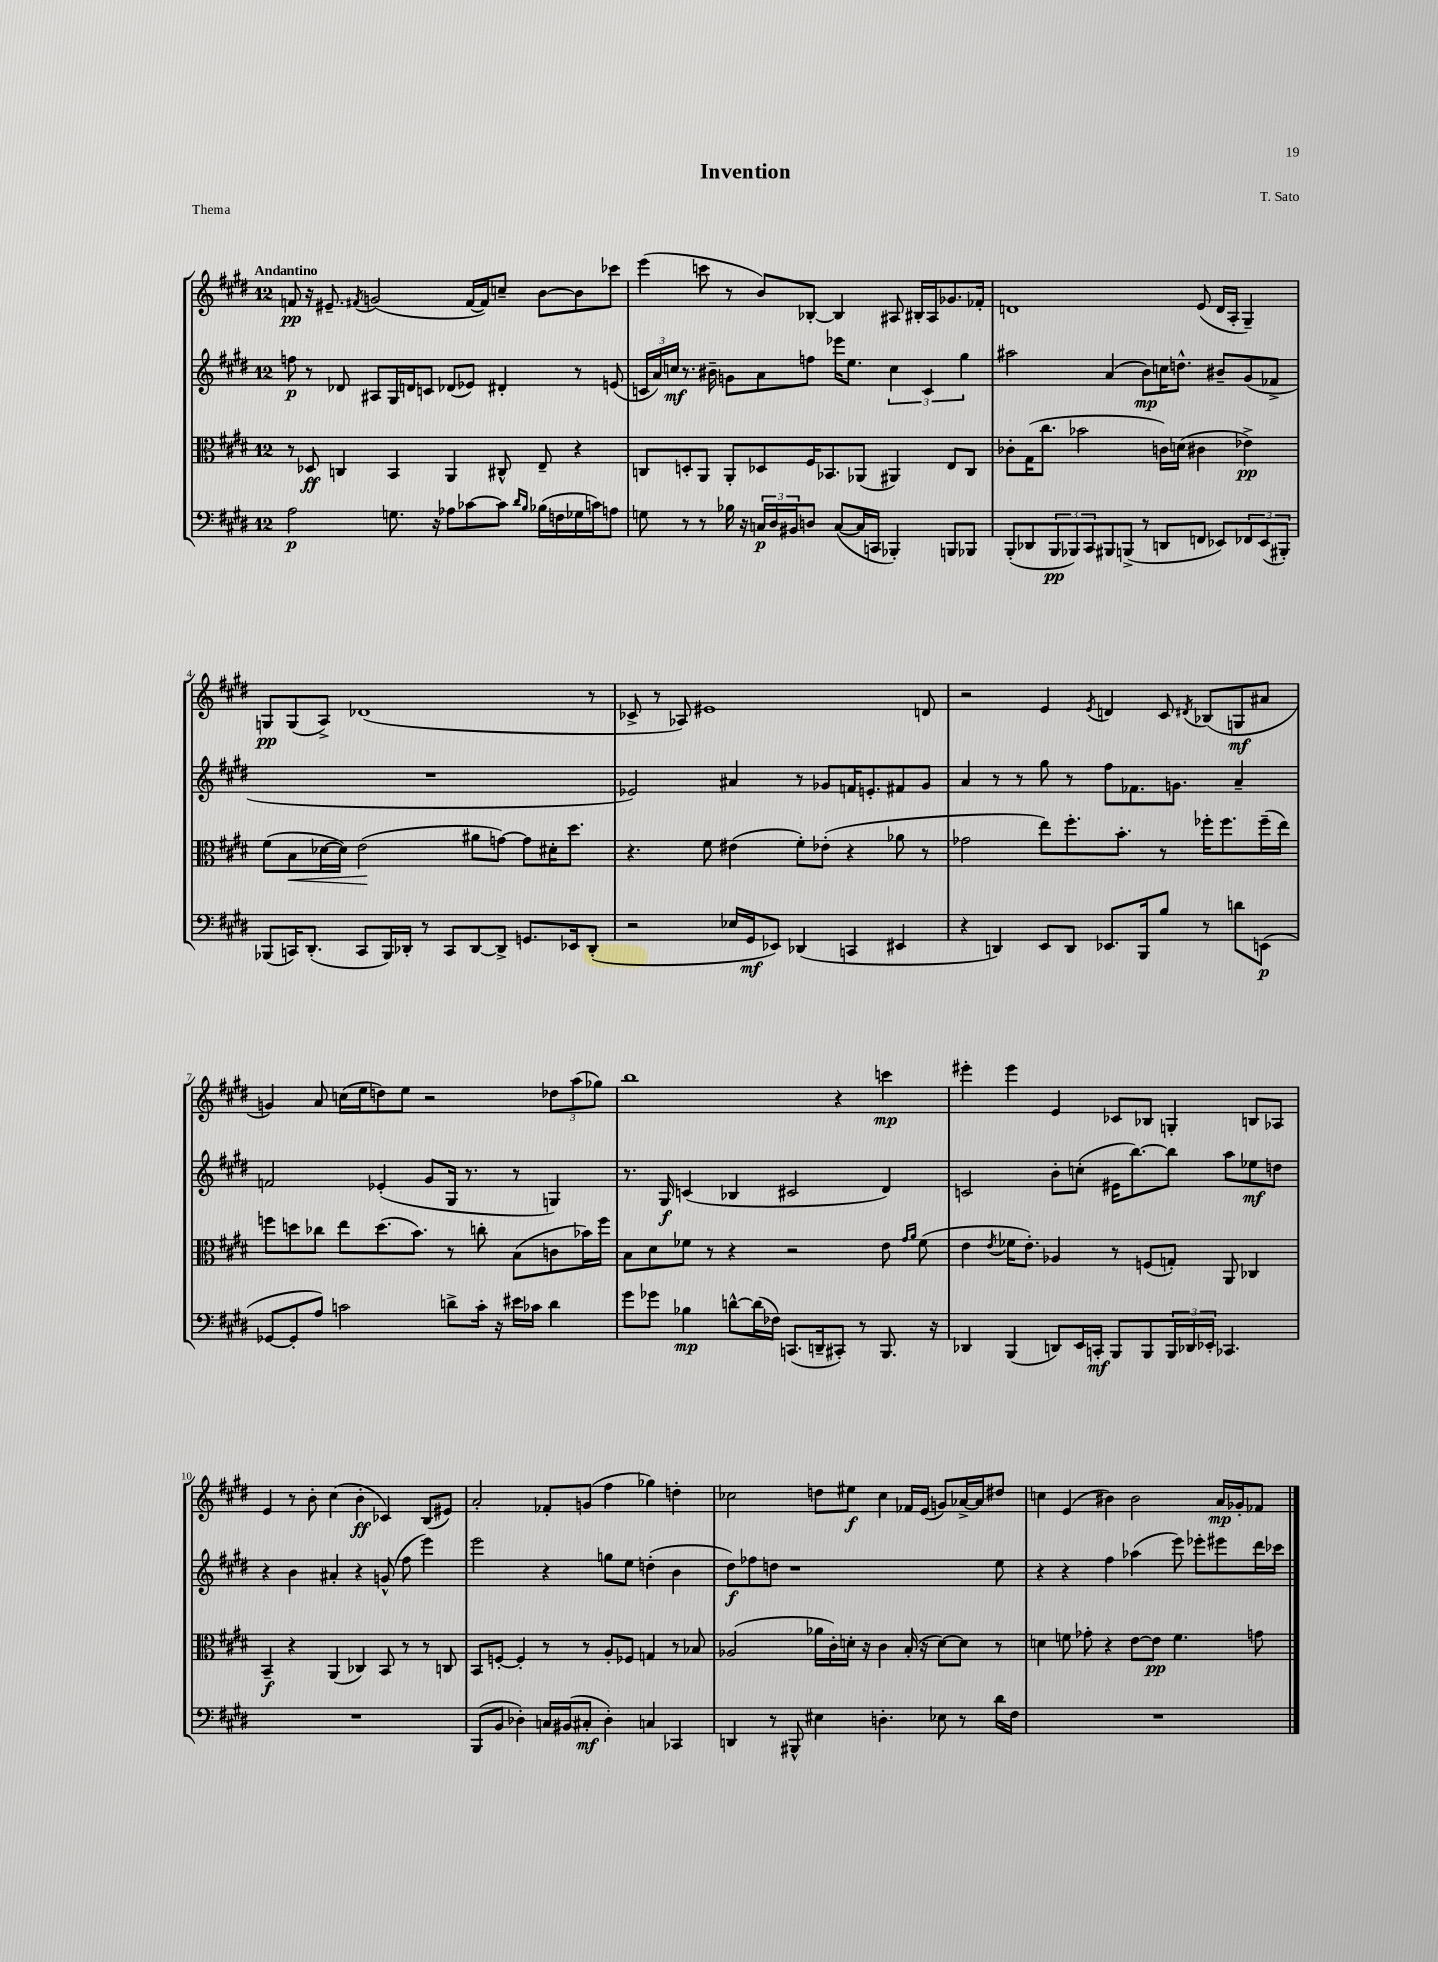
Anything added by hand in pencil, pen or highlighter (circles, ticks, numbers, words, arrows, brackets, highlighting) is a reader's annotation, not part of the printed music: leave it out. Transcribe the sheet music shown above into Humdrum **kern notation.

**kern	**dynam	**kern	**dynam	**kern	**dynam	**kern	**dynam
*part4	*part4	*part3	*part3	*part2	*part2	*part1	*part1
*staff4	*staff4	*staff3	*staff3	*staff2	*staff2	*staff1	*staff1
*clefF4	*	*clefC3	*	*clefG2	*	*clefG2	*
*k[f#c#g#d#]	*	*k[f#c#g#d#]	*	*k[f#c#g#d#]	*	*k[f#c#g#d#]	*
*M12/8	*	*M12/8	*	*M12/8	*	*M12/8	*
=1	=1	=1	=1	=1	=1	=1	=1
!	!	!	!	!	!	!LO:TX:a:B:t=Andantino	!
2A\	p	8r	.	8ffn\	p	8fn/	pp
.	.	8D-X/	ff	8r	.	16r	.
.	.	.	.	.	.	8.e#X~/	.
.	.	4Cn/	.	8d-X/	.	.	.
.	.	.	.	.	.	8qf#X/	.
.	.	.	.	8A#X/L	.	(2gn/	.
8.Gn\	.	4BB/	.	16G#/L	.	.	.
.	.	.	.	16dn/J	.	.	.
.	.	.	.	8cn/J	.	.	.
16r	.	.	.	.	.	.	.
8A-X\L	.	4AA/	.	(8d-X/L	.	.	.
[8c-X\	.	.	.	8e-X/J)	.	[16f#/LL	.
.	.	.	.	.	.	16f#/J])	.
8c-\J]	.	8C#X^^/	.	4d#X'/	.	8ccn~/J	.
16qqd#/LL	.	.	.	.	.	.	.
16qqB/JJ	.	.	.	.	.	.	.
(16B-X\LL	.	8E~/	.	.	.	[8b\L	.
16Fn\	.	.	.	.	.	.	.
16G-X\	.	4r	.	8r	.	8b\]	.
16cn\J)	.	.	.	.	.	.	.
8An\J	.	.	.	(8en/	.	8ccc-X\J	.
=2	=2	=2	=2	=2	=2	=2	=2
8Gn\	.	8Cn/L	.	24cn/LL	.	(4eee\	.
.	.	.	.	24a/)	.	.	.
.	.	.	.	24ccn/JJ	mf	.	.
8r	.	8Dn'/	.	8.r	.	.	.
8r	.	8AA/J	.	.	.	8cccn\	.
.	.	.	.	16b#X~\	.	.	.
16B-X\	.	8AA'/L	.	8gn\L	.	8r	.
16r	.	.	.	.	.	.	.
24Cn/LL	p	8D-X/	.	8a\	.	8b/L)	.
24D#/	.	.	.	.	.	.	.
24BB#X/J	.	.	.	.	.	.	.
8Dn/J	.	16F#/K	.	8ffn\J	.	[8B-X'/J	.
.	.	8.BB-X/	.	.	.	.	.
([8C/L	.	.	.	16eee-X\KL	.	4B-/]	.
.	.	.	.	8.ee\J	.	.	.
16C/L]	.	(8AA-X/J	.	.	.	.	.
16CCn/JJ	.	.	.	.	.	.	.
4BBB-X'/)	.	4AA#X/)	.	6cc\	.	8A#X/	.
.	.	.	.	.	.	16B#X'/LL	.
.	.	.	.	6c/	.	.	.
.	.	.	.	.	.	16A#/J	.
8BBBn/L	.	8E/L	.	.	.	8.g-X/	.
.	.	.	.	6gg#\	.	.	.
8BBB-X/J	.	8C/J	.	.	.	.	.
.	.	.	.	.	.	16f-X'/Jk	.
=3	=3	=3	=3	=3	=3	=3	=3
(8BBB'/L	.	8c-X'\L	.	2aa#X\	.	1dn	.
8DD-X/	.	(16G#\K	.	.	.	.	.
.	.	8.cc#\J	.	.	.	.	.
12BBB/	pp	.	.	.	.	.	.
12BBB-X/)	.	.	.	.	.	.	.
.	.	2b-X\	.	.	.	.	.
12CC#/	.	.	.	.	.	.	.
8BBB#X/	.	.	.	(4a/	.	.	.
(8BBBn^/J	.	.	.	.	.	.	.
8r	.	.	.	8b\L)	mp	.	.
8DDn/L	.	16cn\LL)	.	16ccn\K	.	.	.
.	.	(16dn\JJ	.	8.ddn^^\J	.	.	.
8FFn/J	.	4c#X\	.	.	.	(8e/	.
8EE-X/L)	.	.	.	8b#X~/L	.	16d/LL	.
.	.	.	.	.	.	16A'/JJ	.
12FF-X/	.	4e-X^\)	pp	(8g#/	.	4G#~/)	.
(12EE-/	.	.	.	.	.	.	.
.	.	.	.	8f-X^/J	.	.	.
12BBB#X'/J)	.	.	.	.	.	.	.
!!LO:LB:g=z
=4	=4	=4	=4	=4	=4	=4	=4
(8BBB-X/L	.	(8f#\L	.	1.r	.	8Gn/L	pp
!	!	!	!LO:HP:b	!	!	!	!
16CCn/K)	.	8B\	<	.	.	(8G/	.
(8.DD#'/J	.	.	.	.	.	.	.
.	.	[16d-X\L	.	.	.	8A^/J)	.
.	.	16d-\JJ])	.	.	.	.	.
8CC/L	.	(2e\	.	.	.	(1d-X	.
16BBB-/L)	.	.	.	.	.	.	.
16DD-X'/JJ	.	.	.	.	.	.	.
8r	.	.	.	.	.	.	.
8CC/L	.	.	.	.	.	.	.
[8DD-/	.	8a#X\L	[	.	.	.	.
8DD-^/J]	.	[8gn\J)	.	.	.	.	.
8.GGn/L	.	8g\L]	.	.	.	.	.
.	.	16d#X'\K	.	.	.	.	.
16EE-X/k	.	8.dd#\J	.	.	.	.	.
(8DD-'/J	.	.	.	.	.	8r	.
=5	=5	=5	=5	=5	=5	=5	=5
2r	.	4.r	.	2e-X/)	.	8c-X^/	.
.	.	.	.	.	.	8r	.
.	.	.	.	.	.	8A-X/)	.
.	.	8f#\	.	.	.	1e#X	.
16E-X/LL	.	(4e#X\	.	4a#X/	.	.	.
16GG#/J	mf	.	.	.	.	.	.
8EE-X/J)	.	.	.	.	.	.	.
(4DD-X/	.	8f#'\L)	.	8r	.	.	.
.	.	(8e-X'\J	.	8g-X/L	.	.	.
4CCn/	.	4r	.	16fn/K	.	.	.
.	.	.	.	8.en'/	.	.	.
4EE#X/	.	8a-X\	.	8f#X/	.	.	.
.	.	8r	.	8g-/J	.	8dn/	.
=6	=6	=6	=6	=6	=6	=6	=6
4r	.	2g-X\	.	4a/	.	2r	.
4DDn/)	.	.	.	8r	.	.	.
.	.	.	.	8r	.	.	.
8EE/L	.	8ee\L)	.	8gg#\	.	4e/	.
8DD/J	.	8.ff#'\	.	8r	.	.	.
.	.	.	.	.	.	8qe/	.
8.EE-X/L	.	.	.	8ff#\L	.	4dn/	.
.	.	8.b'\J	.	.	.	.	.
.	.	.	.	8.f-X\	.	.	.
16BBB/k	.	.	.	.	.	.	.
8B/J	.	8r	.	.	.	8c#/	.
.	.	.	.	8.gn\J	.	.	.
.	.	.	.	.	.	8qd#X/	.
8r	.	16ff-X'\KL	.	.	.	(8B-X/L	.
.	.	8.ff-\	.	.	.	.	.
8dn\L	.	.	.	4a~/	.	8Gn/	mf
(8EEn\J	p	(16ff-~\L	.	.	.	8a#X/J	.
.	.	16ee\JJ)	.	.	.	.	.
!!LO:LB:g=z
=7	=7	=7	=7	=7	=7	=7	=7
[8GG-X/L	.	8ffn\L	.	2fn/	.	4gn/)	.
8GG-'/]	.	8ddn\	.	.	.	.	.
8A/J)	.	8cc-X\J	.	.	.	8a/	.
2cn\	.	8ee\L	.	.	.	(16ccn\LL	.
.	.	.	.	.	.	16ee\J	.
.	.	(8.dd\	.	(4e-X'/	.	8ddn\)	.
.	.	.	.	.	.	8ee\J	.
.	.	8.b\J)	.	.	.	.	.
.	.	.	.	8g#/L	.	2r	.
8dn^\L	.	8r	.	16G#/Jk	.	.	.
.	.	.	.	8.r	.	.	.
16c'\Jk	.	8ccn'\	.	.	.	.	.
16r	.	.	.	.	.	.	.
16e#X\LL	.	(8B\L	.	8r	.	.	.
16c-X\JJ	.	.	.	.	.	.	.
4d\	.	8cn\	.	4Gn/)	.	12dd-X\L	.
.	.	.	.	.	.	(12aa\	.
.	.	16b-X\L)	.	.	.	.	.
.	.	.	.	.	.	12gg-X\J)	.
.	.	16ff\JJ	.	.	.	.	.
=8	=8	=8	=8	=8	=8	=8	=8
8g#\L	.	8B\L	.	8.r	.	1bb	.
8g-X\J	.	8d#\	.	.	.	.	.
.	.	.	.	16G#/	f	.	.
4B-X\	mp	8f-X\J	.	(4cn/	.	.	.
.	.	8r	.	.	.	.	.
[8dn^^\L	.	4r	.	4B-X/	.	.	.
(16d\L]	.	.	.	.	.	.	.
16F-X\JJ)	.	.	.	.	.	.	.
(8.CCn/L	.	2r	.	2c#X/	.	.	.
16DDn~/k	.	.	.	.	.	.	.
8CC#X'/J)	.	.	.	.	.	4r	.
8r	.	.	.	.	.	.	.
8.BBB/	.	8e\	.	4d#/)	.	4cccn\	mp
.	.	16qqg#/LL	.	.	.	.	.
.	.	16qqa/JJ	.	.	.	.	.
.	.	(8f-\	.	.	.	.	.
16r	.	.	.	.	.	.	.
=9	=9	=9	=9	=9	=9	=9	=9
4DD-X/	.	4e\	.	2cn/	.	4eee#X'\	.
.	.	8qe/	.	.	.	.	.
(4BBB/	.	16f-X\KL	.	.	.	4eee#\	.
.	.	8.e'\J)	.	.	.	.	.
8DDn/L)	.	4A-X/	.	8b'\L	.	4e/	.
16EE/L	.	.	.	(8ccn'\J	.	.	.
16CCn'/JJ	mf	.	.	.	.	.	.
8BBB/L	.	8r	.	16e#X\KL	.	8c-X/L	.
.	.	.	.	[8.bb\)	.	.	.
8BBB/	.	(8Fn/L	.	.	.	8B-X/J	.
24BBB/L	.	8Gn'/J)	.	8bb\J]	.	4Gn'/	.
24DD-X/	.	.	.	.	.	.	.
24EE-X'/JJ	.	.	.	.	.	.	.
4.CC-X/	.	8AA/	.	8aa\L	.	.	.
.	.	4C-X/	.	8ee-X\	mf	8Bn/L	.
.	.	.	.	8ddn\J	.	8A-X/J	.
!!LO:LB:g=z
=10	=10	=10	=10	=10	=10	=10	=10
1.r	.	4BB~/	f	4r	.	4e/	.
.	.	4r	.	4b\	.	8r	.
.	.	.	.	.	.	8b'\	.
.	.	(4AA/	.	4a#X'/	.	(4cc#\	.
.	.	4C-X/)	.	4r	.	4b'\	ff
.	.	8BB/	.	(8gn^^/	.	4c-X/)	.
.	.	8r	.	8ff#\	.	.	.
.	.	8r	.	4eee\)	.	(8B/L	.
.	.	8Cn/	.	.	.	8e#X/J)	.
=11	=11	=11	=11	=11	=11	=11	=11
(8BBB/L	.	8BB/L	.	2eee\	.	2a'/	.
8BB/J	.	[8Fn'/J	.	.	.	.	.
4D-X'\)	.	4F'/]	.	.	.	.	.
16Cn/LL	.	8r	.	4r	.	8f-X'/L	.
(16BB#X/J	.	.	.	.	.	.	.
8C#X'/J	mf	8r	.	.	.	(8gn/J	.
4D-'\)	.	8A'/L	.	8ggn\L	.	4ff#\	.
.	.	8F-X/J	.	8ee\J	.	.	.
4Cn/	.	4Gn/	.	(4ddn'\	.	4gg-X\)	.
4CC-X/	.	8r	.	4b\	.	4ddn'\	.
.	.	8B-X/	.	.	.	.	.
=12	=12	=12	=12	=12	=12	=12	=12
4DDn/	.	(2A-X/	.	8dd#\L)	f	2cc-X\	.
.	.	.	.	8ff-X\	.	.	.
8r	.	.	.	8ddn\J	.	.	.
8BBB#X^^/	.	.	.	1r	.	.	.
4E#X\	.	16a-X\LL	.	.	.	8ddn\L	.
.	.	16c#'\)	.	.	.	.	.
.	.	16dn'\JJ	.	.	.	8ee#X\J	f
.	.	16r	.	.	.	.	.
4.Dn'\	.	4c#\	.	.	.	4cc-\	.
.	.	(16B'/	.	.	.	16f-X/LL	.
.	.	16r	.	.	.	(16e/JJ	.
8E-X\	.	[8d\L)	.	.	.	8gn/L)	.
8r	.	8d\J]	.	.	.	[16a-X^/L	.
.	.	.	.	.	.	16a-/J]	.
16d#\LL	.	8r	.	8ee\	.	8dd#X/J	.
16F#\JJ	.	.	.	.	.	.	.
=13	=13	=13	=13	=13	=13	=13	=13
1.r	.	4dn\	.	4r	.	4ccn\	.
.	.	8fn\	.	4r	.	(4e/	.
.	.	8g-X'\	.	.	.	.	.
.	.	4r	.	4ff#\	.	4b#X\)	.
.	.	[8e\L	.	(4aa-X\	.	2b#\	.
.	.	8e\J]	pp	.	.	.	.
.	.	4.f\	.	8eee\)	.	.	.
.	.	.	.	8eee-X'\L	.	.	.
.	.	.	.	8eee#X\	.	16a/LL	mp
.	.	.	.	.	.	16g-X'/J	.
.	.	8gn\	.	16ddd#\L	.	8f-X/J	.
.	.	.	.	16ccc-X\JJ	.	.	.
==	==	==	==	==	==	==	==
*-	*-	*-	*-	*-	*-	*-	*-
